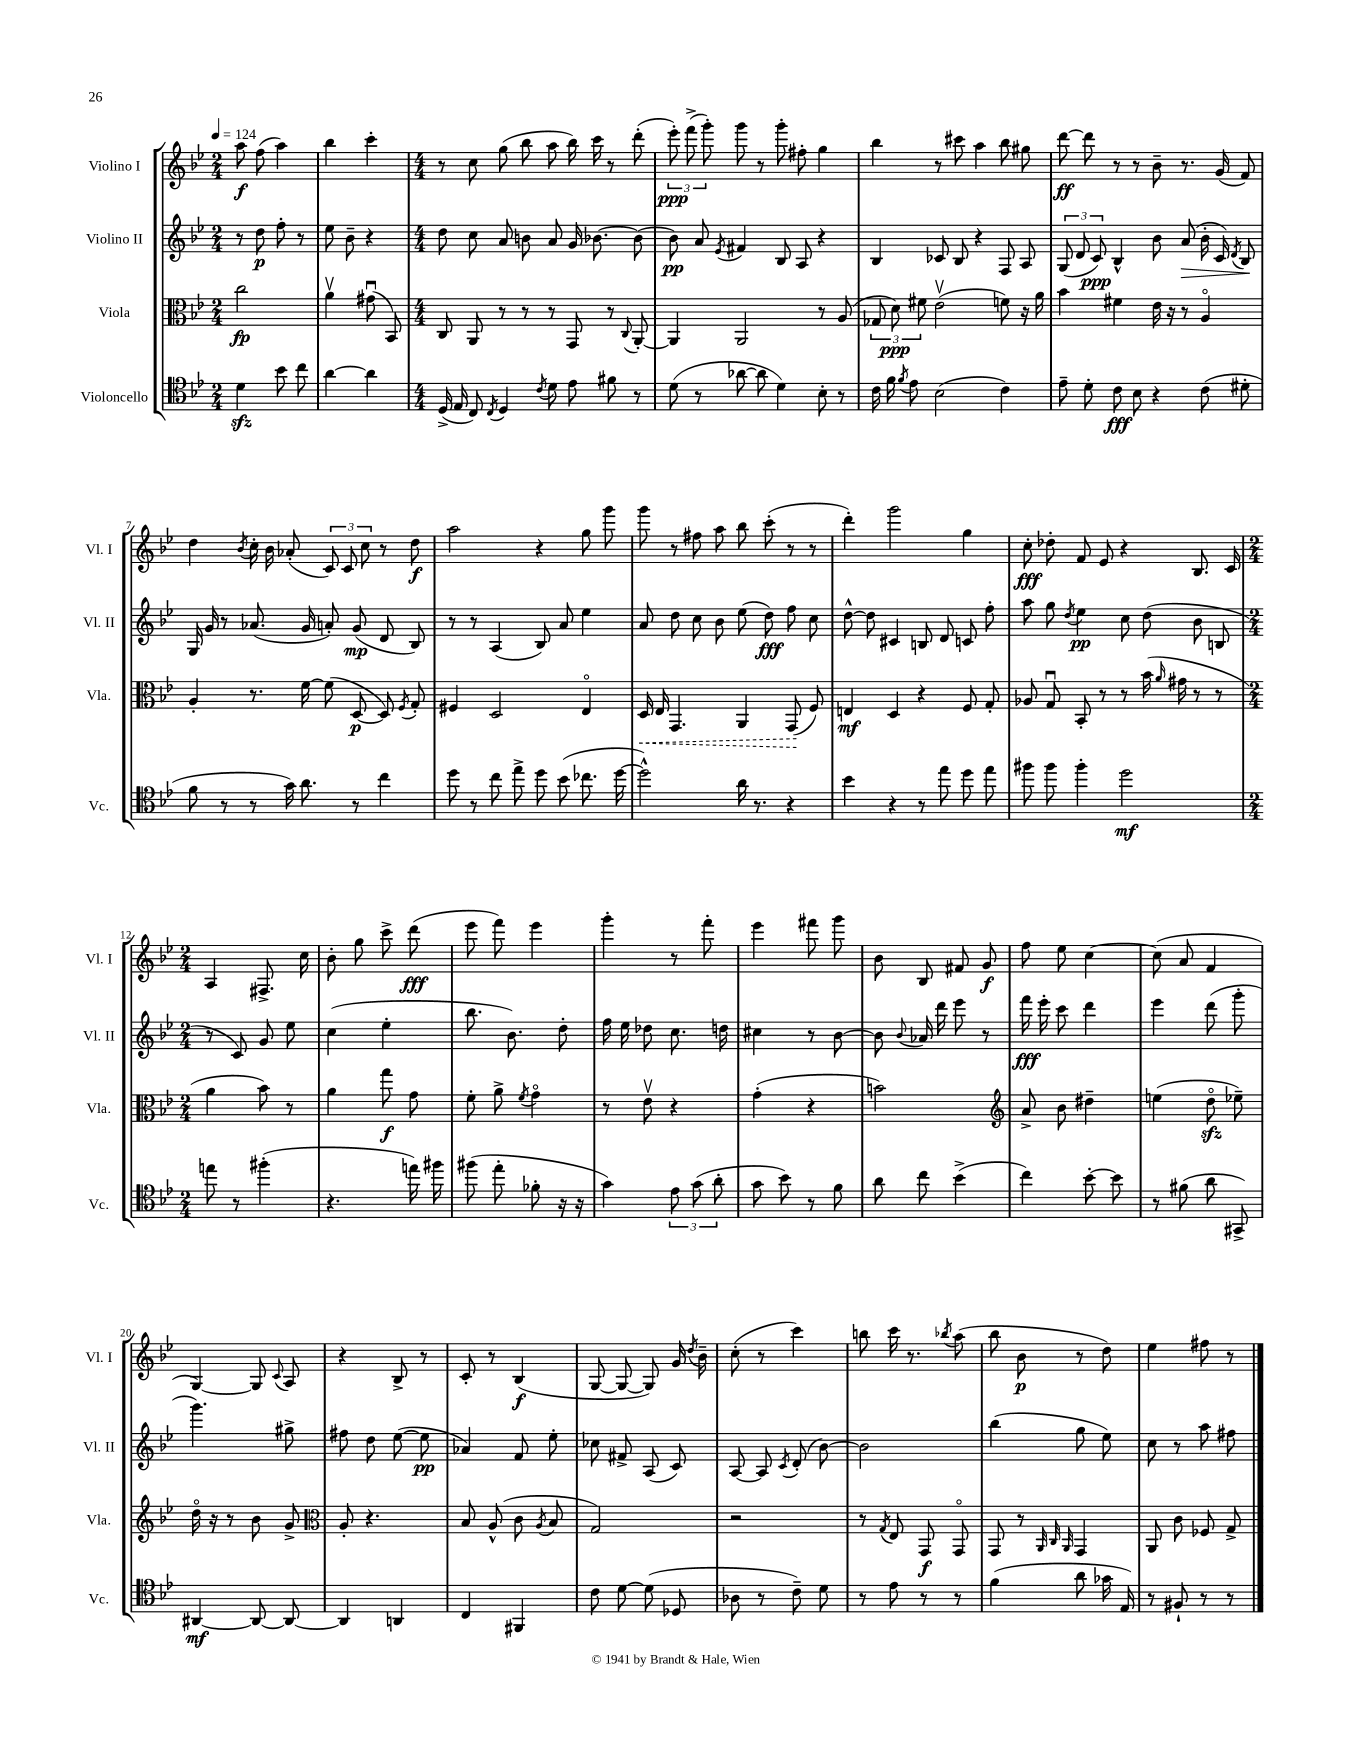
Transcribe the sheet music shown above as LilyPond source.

<<
\new StaffGroup <<
\new Staff = "s0" \with { instrumentName = "Violino I" shortInstrumentName = "Vl. I" } {
    \clef treble \key bes \major \numericTimeSignature \time 2/4 \tempo 4 = 124
    \autoBeamOff a''8\f f''8( a''4) |
    bes''4 c'''4-. |
    \numericTimeSignature \time 4/4 r8 c''8 g''8( bes''8 a''8 bes''16) c'''16 r8 d'''8-.( |
    \tuplet 3/2 { ees'''8-.\ppp) f'''8->( g'''8-.) } g'''8 r8 g'''8-. fis''8-. g''4 |
    bes''4 r8 cis'''8 a''4 bes''8 gis''8 |
    d'''8~\ff d'''8 r8 r8 bes'8-- r8. g'16( f'8) |
    d''4 \acciaccatura { bes'8 } c''16-. bes'16 aes'8-.( \tuplet 3/2 { c'8) c'8 c''8 } r8 d''8\f |
    a''2 r4 g''8 g'''8 |
    g'''8 r8 fis''8 a''8 bes''8 c'''8-.( r8 r8 |
    d'''4-.) g'''2 g''4 |
    c''8-.\fff des''8-. f'8 ees'8 r4 bes8. c'16 |
    \numericTimeSignature \time 2/4 a4 fis8.-> c''16 |
    bes'8-. g''8 c'''8-> d'''8\fff( |
    ees'''8 f'''8) ees'''4 |
    g'''4-. r8 f'''8-. |
    ees'''4 fis'''8 g'''8 |
    bes'8 bes8 fis'8 g'8\f |
    f''8 ees''8 c''4~ |
    c''8( a'8 f'4 |
    g4~) g8 \appoggiatura { c'8 } a8 |
    r4 bes8-> r8 |
    c'8-. r8 bes4\f( |
    g8~ g8~ g8) g'16 \acciaccatura { d''8 } bes'16-- |
    c''8-.( r8 c'''4) |
    b''8 c'''16 r8. \acciaccatura { bes''8 } a''8( |
    bes''8 bes'8\p r8 d''8) |
    ees''4 fis''8 r8 \bar "|." |
}
\new Staff = "s1" \with { instrumentName = "Violino II" shortInstrumentName = "Vl. II" } {
    \clef treble \key bes \major \numericTimeSignature \time 2/4
    \autoBeamOff r8 d''8\p f''8-. r8 |
    ees''8 bes'8-- r4 |
    \numericTimeSignature \time 4/4 d''8 c''8 a'8 b'8 a'8 g'16 bes'8.~ bes'8( |
    bes'8\pp) a'8 \acciaccatura { ees'8 } fis'4 bes8 a8 r4 |
    bes4 ces'8 bes8 r4 f8 a8 |
    \tuplet 3/2 { g8( d'8 c'8\ppp) } bes4-^ bes'8 a'8\>( bes'16-. c'16) \acciaccatura { d'8 } bes8\! |
    g16 g'16 r8 aes'8.( g'16 a'8-.) g'8\mp( d'8 bes8) |
    r8 r8 a4( bes8) a'8 ees''4 |
    a'8 d''8 c''8 bes'8 ees''8( d''8\fff) f''8 c''8 |
    d''8~-^ d''8 cis'4 b8 d'8 c'8 f''8-. |
    a''8 g''8 \acciaccatura { d''8 } ees''4\pp c''8 d''8( bes'8 b8 |
    \numericTimeSignature \time 2/4 r8 c'8) g'8 ees''8 |
    c''4( ees''4-. |
    bes''8. bes'8.) d''8-. |
    f''16 ees''16 des''8 c''8. d''16 |
    cis''4 r8 bes'8~ |
    bes'8 \appoggiatura { bes'8 } aes'16 d'''16 ees'''8 r8 |
    f'''16\fff ees'''16-. c'''8 d'''4 |
    ees'''4 d'''8( g'''8-. |
    g'''4.) gis''8-> |
    fis''8 d''8 ees''8~( ees''8\pp |
    aes'4) f'8 ees''8-. |
    ces''8 fis'8-> a8( c'8) |
    a8~ a8 \acciaccatura { c'8 } d'8-.( bes'8~) |
    bes'2 |
    bes''4( g''8 ees''8) |
    c''8 r8 a''8 fis''8 \bar "|." |
}
\new Staff = "s2" \with { instrumentName = "Viola" shortInstrumentName = "Vla." } {
    \clef alto \key bes \major \numericTimeSignature \time 2/4
    \autoBeamOff c''2\fp |
    a'4\upbow gis'8\downbow( bes,8) |
    \numericTimeSignature \time 4/4 c8 a,8 r8 r8 r8 g,8 r8 \appoggiatura { c8 } a,8~-. |
    a,4 a,2 r8 a8( |
    \tuplet 3/2 { ges8 d'8\ppp) fis'8 } ees'2\upbow( f'8) r16 a'16 |
    bes'4 fis'4 ees'16 r16 r8 a4\flageolet |
    a4-. r8. f'16~ f'8( d8~\p d8) \acciaccatura { f8 } g8-. |
    fis4 d2 ees4\flageolet |
    \once \override Hairpin.style = #'dashed-line d16\< ees16 g,4. a,4 g,8\!( f8) |
    e4\mf d4 r4 f8 g8-. |
    aes8 g8\downbow bes,8-. r8 r8 bes'16( \grace { a'16 } gis'16 r8 r8 |
    \numericTimeSignature \time 2/4 a'4 bes'8) r8 |
    a'4 g''8\f g'8 |
    f'8-. a'8-> \acciaccatura { f'8 } g'4\flageolet |
    r8 ees'8\upbow r4 |
    g'4-.( r4 |
    b'2) |
    \clef treble a'8-> bes'8 dis''4-- |
    e''4( d''8\flageolet\sfz ees''8--) |
    d''16\flageolet r16 r8 bes'8 g'8-> |
    \clef alto a8-. r4. |
    bes8 a8-^( c'8 \acciaccatura { a8 } bes8 |
    g2) |
    r2 |
    r8 \acciaccatura { g8 } ees8 g,8\f g,8\flageolet |
    g,8 r8 \grace { a,32 c32 a,32 } g,4 |
    a,8 c'8 fes8 g8-> \bar "|." |
}
\new Staff = "s3" \with { instrumentName = "Violoncello" shortInstrumentName = "Vc." } {
    \clef tenor \key bes \major \numericTimeSignature \time 2/4
    \autoBeamOff d'4\sfz bes'8 c''8 |
    a'4~ a'4 |
    \numericTimeSignature \time 4/4 d16->( ees16 c8) \acciaccatura { c8 } d4 \acciaccatura { c'8 } d'8 ees'8 fis'8 r8 |
    d'8( r8 aes'8~ aes'8 d'4) bes8-. r8 |
    c'16 f'16 \acciaccatura { f'8 } ees'8 bes2( c'4) |
    ees'8-- d'8-. c'8\fff bes8 r4 c'8( dis'8-. |
    f'8 r8 r8 g'16) a'8. r8 c''4 |
    d''8 r8 c''8 ees''8-> d''8 bes'8( ces''8. d''16~ |
    d''2-^) a'16 r8. r4 |
    bes'4 r4 r8 ees''8 d''8 ees''8 |
    fis''8 fis''8 fis''4-. d''2\mf |
    \numericTimeSignature \time 2/4 e''8 r8 fis''4-.( |
    r4. e''16) fis''16 |
    fis''8( ees''8-. fes'8-. r16 r16 |
    g'4) \tuplet 3/2 { ees'8 g'8( a'8-. } |
    g'8 bes'8) r8 f'8 |
    a'8 c''8 bes'4->( |
    c''4) bes'8~-. bes'8 |
    r8 fis'8( a'8 gis,8->) |
    ais,4~\mf ais,8~ ais,8~ |
    ais,4 a,4 |
    c4 fis,4 |
    c'8 d'8~ d'8( des8 |
    aes8 r8 c'8--) d'8 |
    r8 ees'8 r8 r8 |
    f'4( a'8 ges'16 ees16) |
    r8 fis8-! r8 r8 \bar "|." |
}
>>
>>
